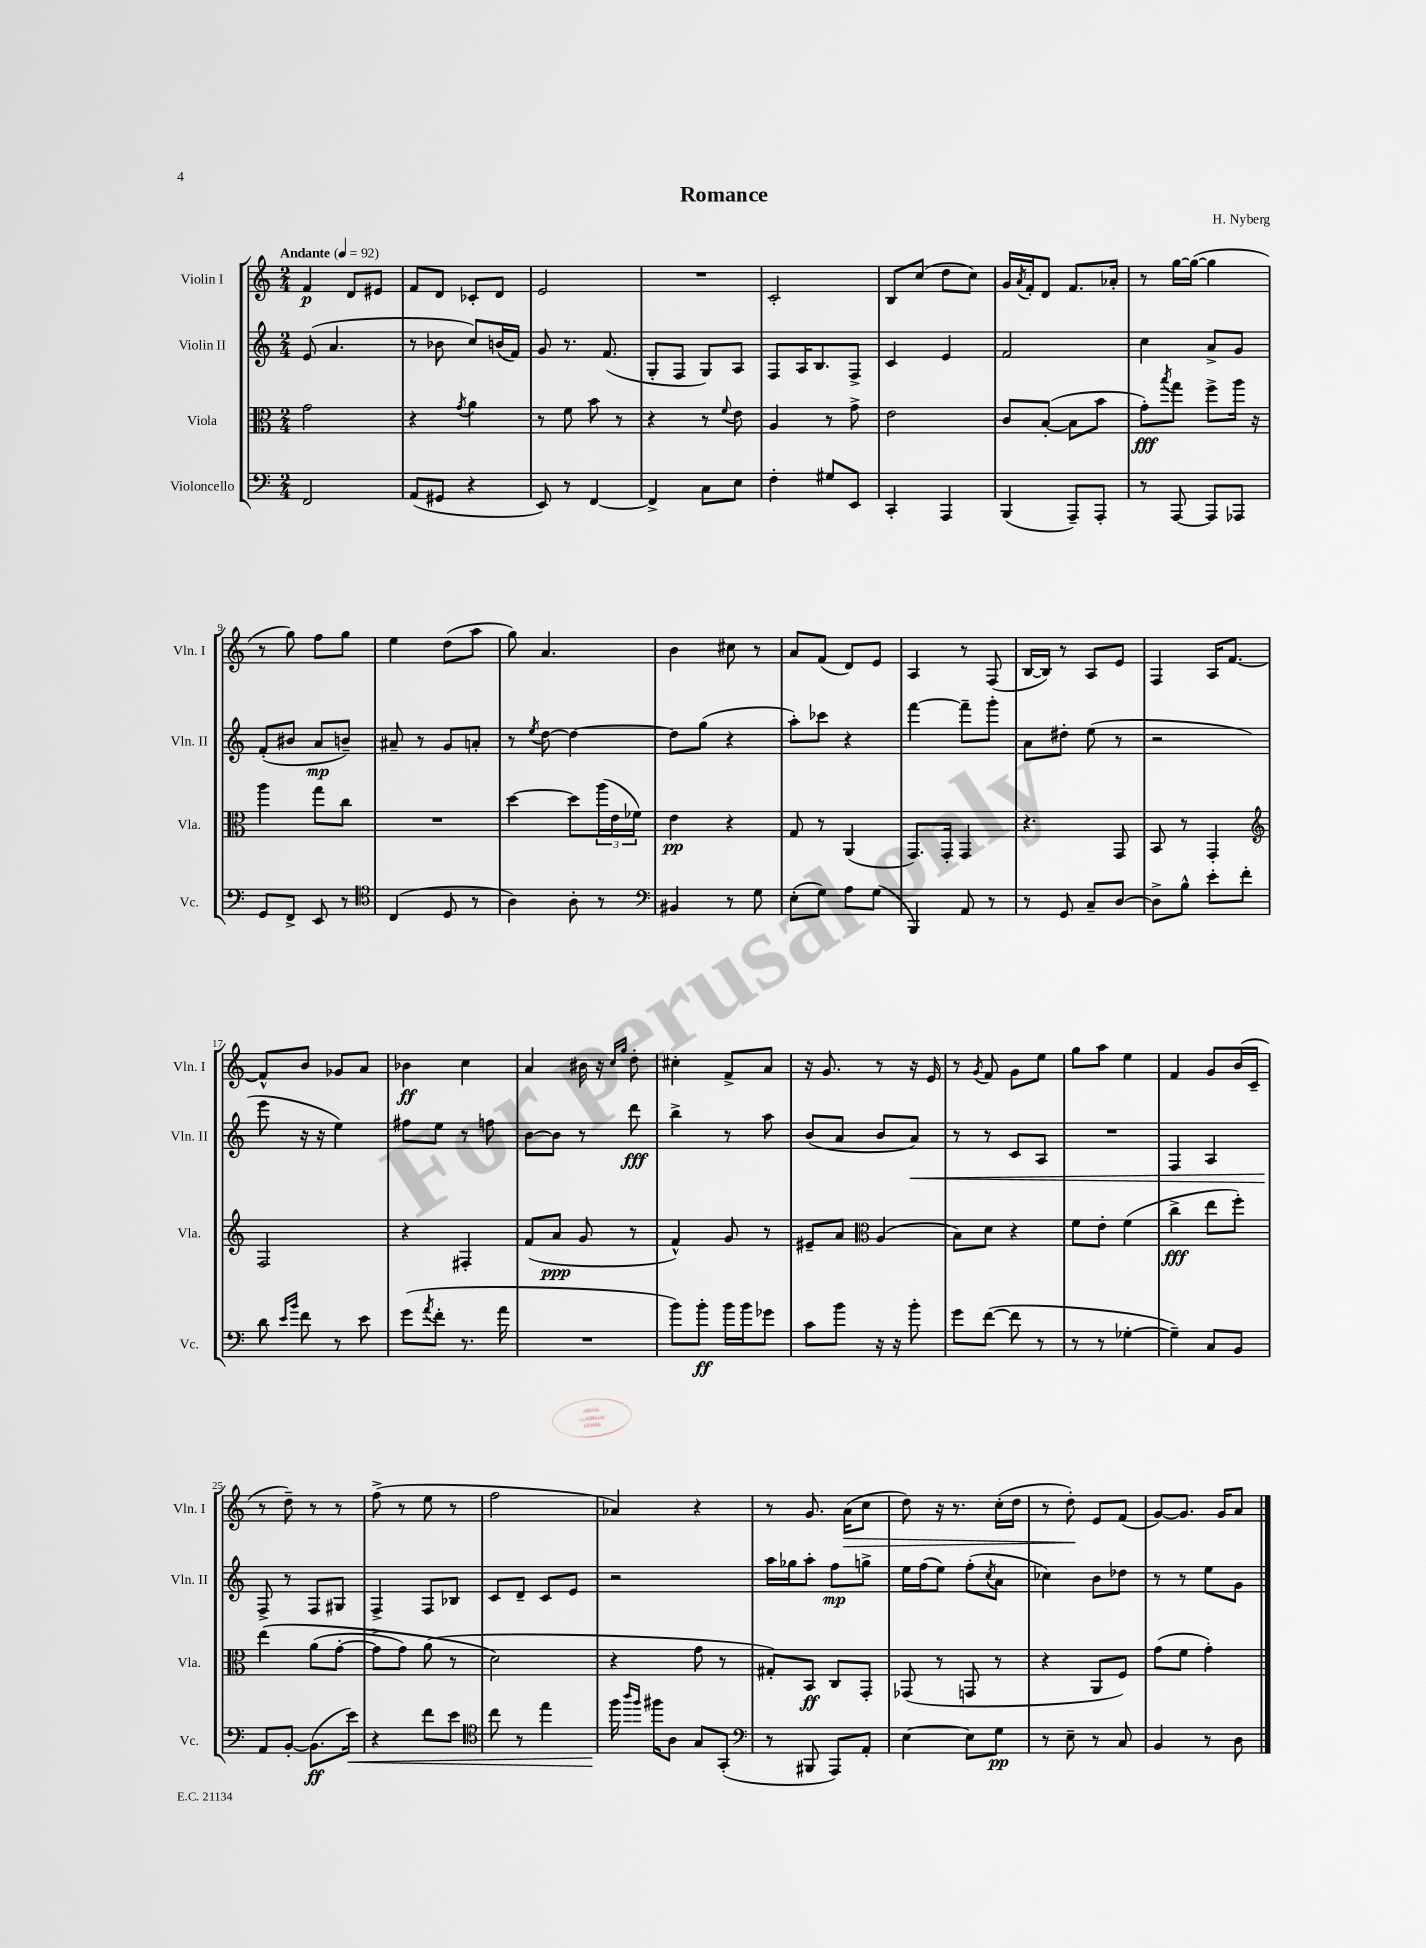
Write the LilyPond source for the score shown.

\header { title = "Romance" composer = "H. Nyberg" }
<<
\new StaffGroup <<
\new Staff = "s0" \with { instrumentName = "Violin I" shortInstrumentName = "Vln. I" } {
    \clef treble \key c \major \numericTimeSignature \time 2/4 \tempo "Andante" 4 = 92
    f'4\p d'8 eis'8 |
    f'8 d'8 ces'8-. d'8 |
    e'2 |
    R2 |
    c'2-. |
    b8 c''8( d''8 c''8) |
    g'16 \acciaccatura { a'8 } f'16-. d'8 f'8. aes'16-. |
    r8 g''16~ g''16~( g''4 |
    r8 g''8) f''8 g''8 |
    e''4 d''8( a''8 |
    g''8) a'4. |
    b'4 cis''8 r8 |
    a'8 f'8( d'8) e'8 |
    a4 r8 f8( |
    b16~ b16) r8 a8 e'8 |
    f4 a16 f'8.~ |
    f'8-^ b'8 ges'8 a'8 |
    bes'4\ff c''4 |
    a'4 bis'16 r16 \grace { c''16 g''16 } d''8-. |
    cis''4-. f'8-> a'8 |
    r16 g'8. r8 r16 e'16 |
    r8 \acciaccatura { g'8 } f'8 g'8 e''8 |
    g''8 a''8 e''4 |
    f'4 g'8 b'16( c'16-- |
    r8 d''8--) r8 r8 |
    f''8->( r8 e''8 r8 |
    f''2 |
    aes'4) r4 |
    r8 g'8. a'16\>( c''8 |
    d''8) r16 r8. c''16-.( d''16 |
    r8 d''8-.\!) e'8 f'8( |
    g'8~) g'8. g'16 a'8 \bar "|." |
}
\new Staff = "s1" \with { instrumentName = "Violin II" shortInstrumentName = "Vln. II" } {
    \clef treble \key c \major \numericTimeSignature \time 2/4
    e'8( a'4. |
    r8 bes'8 c''8) b'16( f'16) |
    g'8 r8. f'8.( |
    g8-. f8 g8) a8 |
    f8 a16 b8. f8-> |
    c'4 e'4 |
    f'2 |
    c''4 a'8-> g'8 |
    f'8-.( bis'8 a'8\mp b'8--) |
    ais'8-- r8 g'8 a'8-. |
    r8 \acciaccatura { e''8 } d''8~ d''4~ |
    d''8 g''8( r4 |
    a''8-.) ces'''8 r4 |
    f'''4~ f'''8-- g'''8-. |
    a'8 dis''8-. e''8( r8 |
    r2 |
    e'''8 r16 r16 e''4) |
    fis''8 e''8 r8 f''8 |
    b'8~ b'8 r8 d'''8\fff |
    b''4-> r8 a''8 |
    b'8( a'8 b'8 a'8\<) |
    r8 r8 c'8 a8 |
    R2 |
    f4 a4 |
    f8->\! r8 f8 gis8 |
    f4-> f8 bes8 |
    c'8 d'8-- c'8 e'8 |
    r2 |
    a''16 ges''16 a''8-. f''8\mp g''8-> |
    e''16 f''16( e''8) f''8-.( \acciaccatura { c''8 } a'8 |
    ces''4) b'8 des''8 |
    r8 r8 e''8 g'8 \bar "|." |
}
\new Staff = "s2" \with { instrumentName = "Viola" shortInstrumentName = "Vla." } {
    \clef alto \key c \major \numericTimeSignature \time 2/4
    g'2 |
    r4 \acciaccatura { g'8 } a'4 |
    r8 f'8 b'8 r8 |
    r4 r8 \appoggiatura { f'8 } e'8 |
    a4 r8 g'8-> |
    e'2 |
    c'8 b8~-.( b8 b'8 |
    g'8-.\fff) \acciaccatura { b''8 } g''8 f''8-> a''16 r16 |
    a''4 g''8 c''8 |
    R2 |
    d''4~ d''8 \tuplet 3/2 { a''16( e'16 fes'16) } |
    e'4\pp r4 |
    g8 r8 a,4( |
    g,8.) g,16-. g,4 |
    r4. g,8 |
    b,8 r8 g,4-. |
    \clef treble f2 |
    r4 fis4-. |
    f'8( a'8\ppp g'8 r8 |
    f'4-^) g'8 r8 |
    eis'8-- a'8 \clef alto a4( |
    b8) d'8 r4 |
    f'8 e'8-. f'4( |
    c''4->\fff e''8 f''8-.) |
    e''4\( a'8( g'8~-. |
    g'8-> g'8) a'8( r8 |
    d'2\) |
    r4 g'8 r8 |
    gis8-.) b,8\ff c8 g,8-. |
    ges,8( r8 g,8 r8 |
    r4 a,8 f8) |
    g'8( f'8 g'4-.) \bar "|." |
}
\new Staff = "s3" \with { instrumentName = "Violoncello" shortInstrumentName = "Vc." } {
    \clef bass \key c \major \numericTimeSignature \time 2/4
    f,2 |
    a,8( gis,8 r4 |
    e,8) r8 f,4~ |
    f,4-> c8 e8 |
    f4-. gis8 e,8 |
    c,4-. a,,4 |
    b,,4( a,,8--) a,,8-. |
    r8 a,,8~ a,,8 aes,,8 |
    g,8 f,8-> e,8 r8 |
    \clef tenor c4( d8 r8 |
    a4) a8-. r8 |
    \clef bass bis,4 r8 g8 |
    e8-.( g8) a8 g8( |
    b,,4) a,8 r8 |
    r8 g,8 c8-- d8~ |
    d8-> b8-^ e'8-. f'8-. |
    d'8 \grace { e'16 b'16 } f'8 r8 e'8 |
    g'8( \acciaccatura { a'8 } f'8-. r8. a'16 |
    R2 |
    b'8) b'8-.\ff b'16 b'16 ges'8 |
    c'8 b'8 r16 r16 b'8-. |
    g'8 f'8~( f'8 r8 |
    r8 r8 ges4~-. |
    ges4--) c8 b,8 |
    a,8 b,8~-. b,8.\ff( e'16\<) |
    r4 f'8 e'8 |
    \clef tenor c''8 r8 e''4 |
    f''16\! \grace { a''16 f''16 } fis''16 a8 g8 g,8-.( |
    \clef bass r8 bis,,8 a,,8) a,8-. |
    e4~ e8 g8\pp |
    r8 e8-- r8 c8 |
    b,4 r8 d8 \bar "|." |
}
>>
>>
